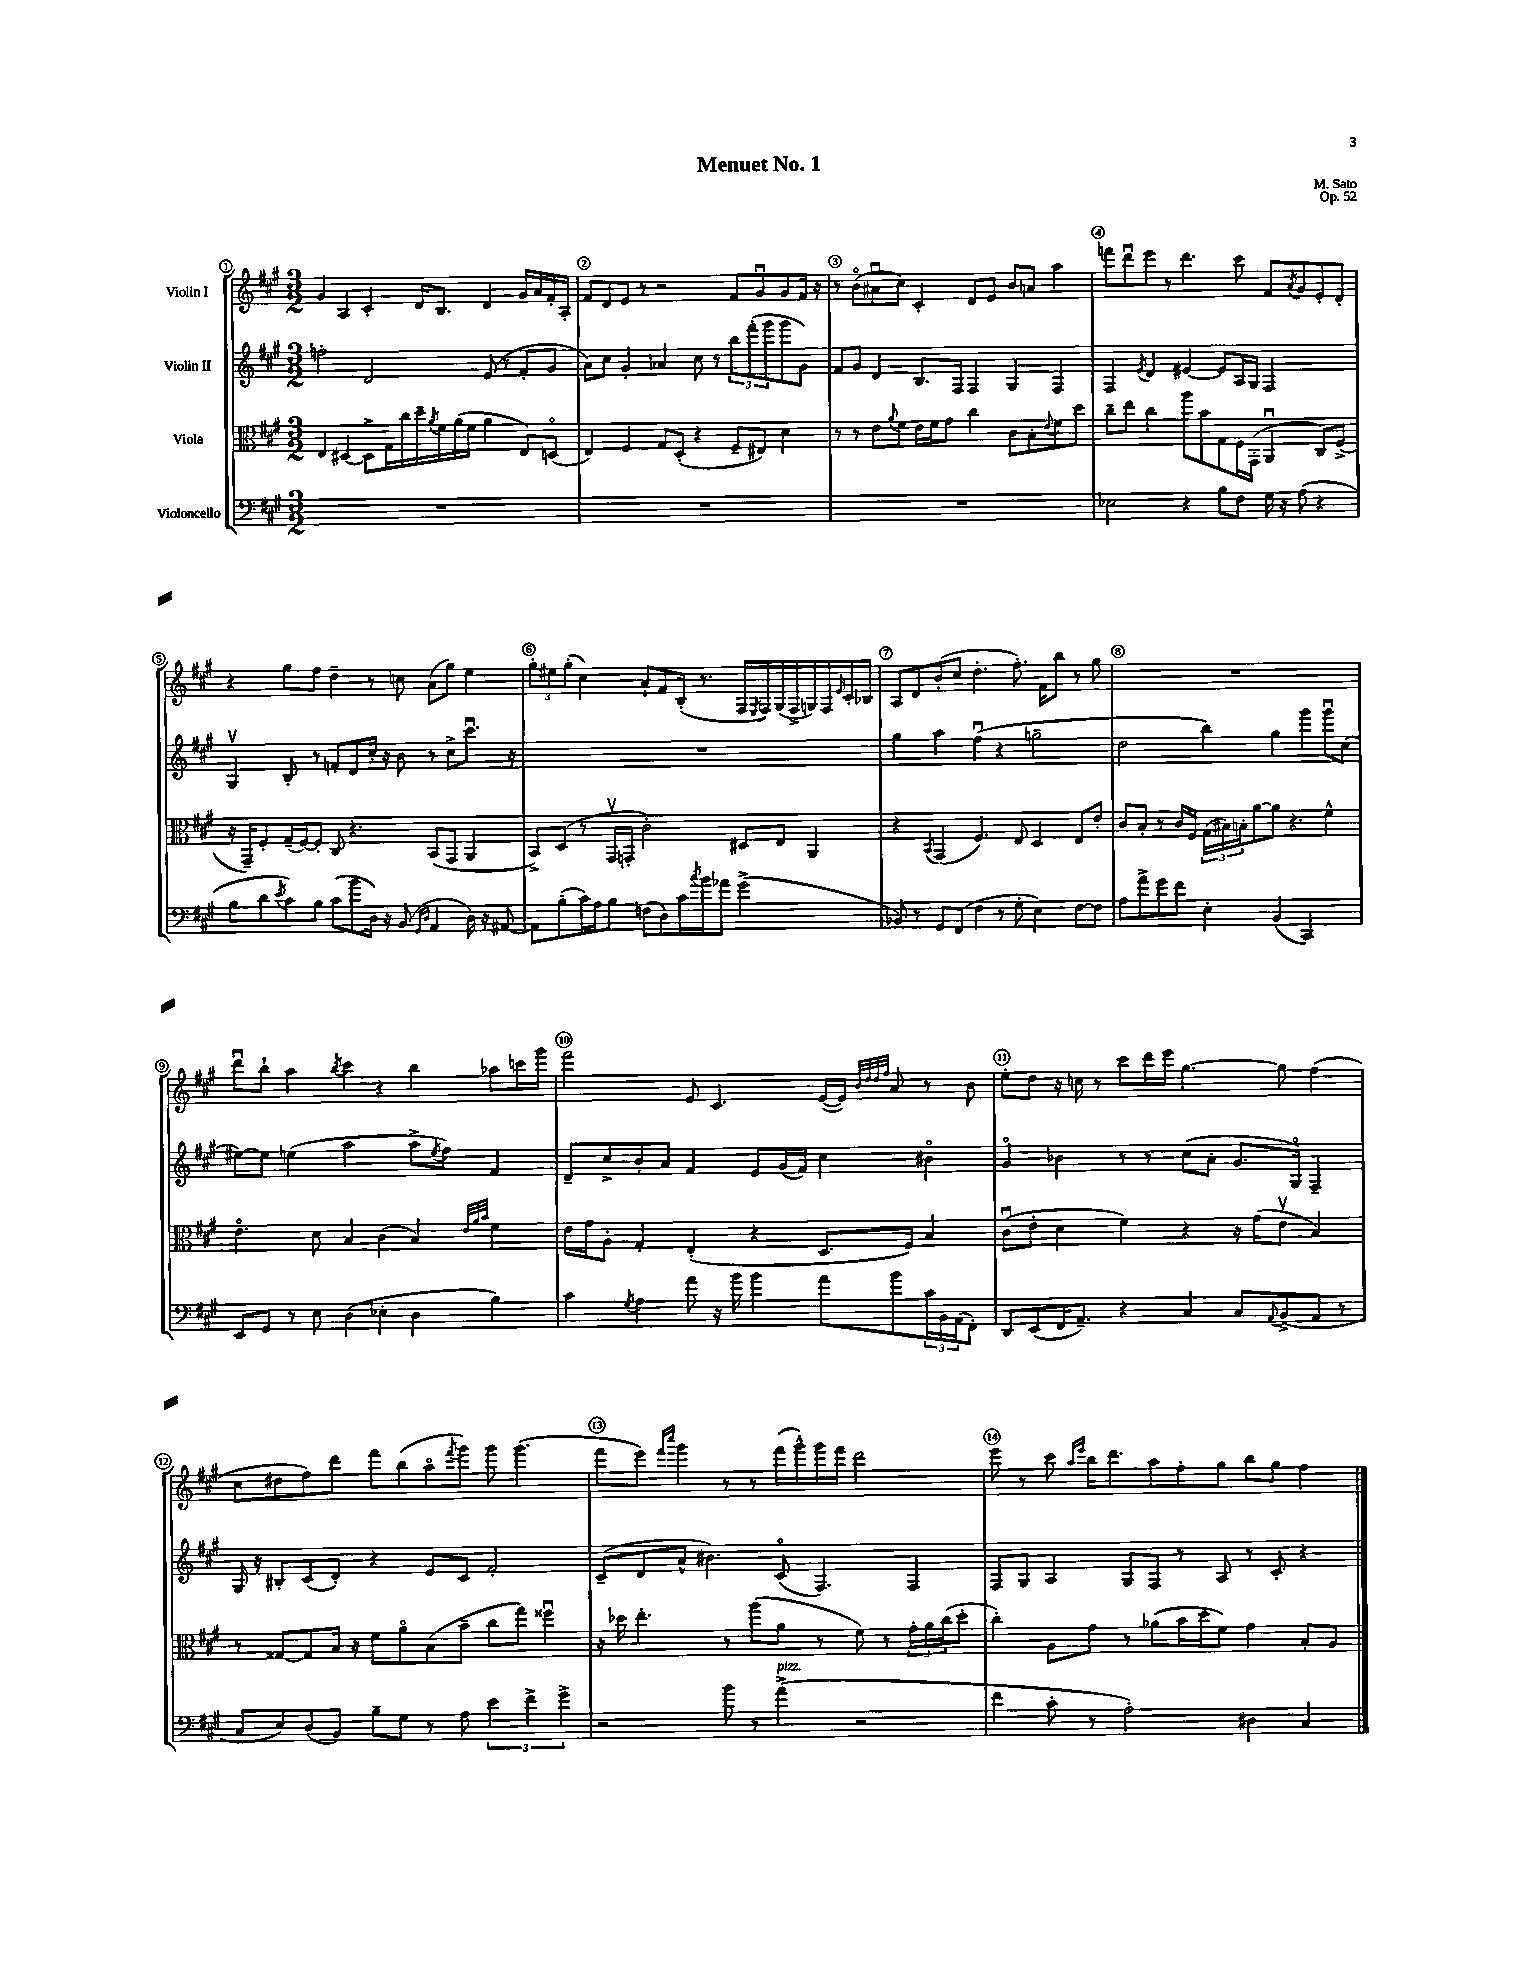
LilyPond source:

\header { title = "Menuet No. 1" composer = "M. Sato" opus = "Op. 52" }
<<
\new StaffGroup <<
\new Staff = "s0" \with { instrumentName = "Violin I" } {
    \clef treble \key a \major \numericTimeSignature \time 3/2
    gis'4 a4 cis'4-. d'16 b8. d'4 gis'16 a'16 fis'16-. a16-. |
    fis'8 d'8 e'8 r8 r2 fis'8 gis'8\downbow gis'8 fis'16 r16 |
    r8 b'8\flageolet( ais'8\downbow cis''8) cis'4-. d'8 e'8 b'8 a'8 a''4 |
    f'''8 d'''8\downbow e'''8 r8 d'''4. cis'''8 fis'8 \acciaccatura { a'8 } gis'8 e'8-. d'8-. |
    r4 gis''8 fis''8 d''4-- r8 c''8 a'8( gis''8) e''4 |
    \tuplet 3/2 { gis''8-. eis''8 gis''8-.( } cis''4) a'8-! fis'8 b16-.( r8. fis16 \acciaccatura { e8 } fis16) gis16( fis16-> g16) fis16 \grace { e'16 } cis'16-. bes16 |
    a8 d'8 b'8-.( cis''8 d''4.-. fis''8.-.) fis'16 b''8 r8 gis''8 |
    R1. |
    d'''8\downbow b''8-! a''4 \acciaccatura { b''8 } cis'''4 r4 b''4 aes''8 c'''16 gis'''16 |
    fis'''2 e'8 cis'4. e'16~( e'16) \grace { b'32 d''32 d''32 fis''32 } a'8 r8 b'8 |
    e''8-. d''8 r16 c''16 r8 cis'''8 d'''16 e'''16 gis''4.~ gis''8 fis''4( |
    cis''8 dis''8 fis''8) d'''8 fis'''8 b''8( a''8\flageolet \acciaccatura { fis'''8 } gis'''8) gis'''8 gis'''4.( |
    fis'''8 e'''8) \grace { fis'''16 cis''''16 } gis'''4 r8 r8 fis'''16( gis'''16-^) gis'''16 fis'''16 d'''2 |
    e'''8 r8 cis'''8 \grace { a''16 e'''16 } b''16 d'''8. a''8 fis''8-. gis''8 b''8 gis''8 fis''4 \bar "|." |
}
\new Staff = "s1" \with { instrumentName = "Violin II" } {
    \clef treble \key a \major \numericTimeSignature \time 3/2
    f''2-. d'2 e'8( r8 fis'8-. gis'8 |
    a'8) cis''8 gis'4-. aes'4 cis''8 r8 \tuplet 3/2 { b''8 fis'''8-.( gis'''8 } gis'''8 gis'8) |
    fis'8 gis'8 d'4 b8. fis16 fis4 gis4 fis4 |
    fis4 \acciaccatura { e'8 } d'4 eis'4~ eis'8 a16 gis16 fis2 |
    gis4\upbow b8-. r8 f'8-. d'8 cis''16-. r16 b'8 r8 cis''8-> cis'''8.\downbow r16 |
    R1. |
    gis''4 a''4 fis''4\downbow( r4 g''2-- |
    d''2 b''4) gis''4 gis'''4 gis'''8\downbow cis''8( |
    eis''8~) eis''8 e''4( a''2 a''8-> \acciaccatura { e''8 } fis''8) fis'4 |
    d'8-- cis''8-> b'8-. a'8 fis'4 e'8 gis'16( fis'16) cis''4 bis'4\flageolet |
    gis'4\flageolet bes'4 r8 r8 cis''8( a'8-. gis'8. gis16\flageolet) fis4-- |
    gis16 r16 bis8-. cis'8( d'8-.) r4 e'8 cis'8 fis'2-. |
    cis'8--( d'8 a'8-^ bis'4.) cis'8\flageolet( fis4.) fis4 |
    fis8 gis8 a4 gis8 fis8 r8 a8 r8 cis'8-. r4 \bar "|." |
}
\new Staff = "s2" \with { instrumentName = "Viola" } {
    \clef alto \key a \major \numericTimeSignature \time 3/2
    e4 dis4~ dis8-> gis16 cis''16 d''16-- \acciaccatura { a'8 } fis'16 a'16( fis'16 a'4 e8) d8\flageolet( |
    e4) fis4 gis8 d8-.( r4 fis8-- eis8) d'4 |
    r8 r8 e'8 \appoggiatura { a'8 } fis'8 e'16 fis'16 gis'8 cis''4 cis'8 b8-. \appoggiatura { e'8 } fis'8 d''8 |
    cis''8-- e''8 cis''4 a''8 b'8 gis8 fis16 gis,16-.( a,4\downbow cis8) fis8->( |
    r16 gis,16--) fis8-. gis16--( fis16~) fis8-. cis8 r4. b,8( gis,8 a,4 |
    b,8->) d8( r8 gis,16\upbow g,16-. cis'2-.) dis8 e8 a,4 |
    r4 \acciaccatura { b,8 } gis,4( fis4.) e8 d4 e8 e'8-. |
    cis'8 b8-. r8 cis'16 fis16 \tuplet 3/2 { gis16( bis16) b16-. } a'8~ a'8 r4. fis'4-^ |
    e'4.\flageolet d'8 b4 cis'4( b4) \grace { e'32 a'32 b'32 } fis'4 |
    e'16 gis'16 a8-. gis4-. e4-.( r4 d8. fis16) b4 |
    cis'8\downbow( e'8-. d'4 fis'4) r4 r16 gis'16( e'8\upbow b4) |
    r8 gisis8~ gisis8 b16 r16 fis'8 a'8\flageolet b8( b'8-- cis''8 gis''8) fisis''4\downbow |
    r16 des''16 e''4.-. r8 a''8( a'8 r8 fis'8) r8 \tuplet 3/2 { gis'16-. a'16 cis''16( } des''8-. |
    cis''4-.) a8 gis'8 r8 aes'8( b'16 d''16 fis'8) gis'4 b8-. a8 \bar "|." |
}
\new Staff = "s3" \with { instrumentName = "Violoncello" } {
    \clef bass \key a \major \numericTimeSignature \time 3/2
    R1. |
    R1. |
    R1. |
    ees2 r4 b8 fis8 gis16 r16 a8( r4 |
    b8 d'8 \acciaccatura { e'8 } cis'8) b8 cis'8( b'8 d16) r16 b,8( \grace { gis,16 d16 } a,4 d16) r16 ais,8~ |
    ais,8 b8-.( cis'16) a16 b8 f8( d8) cis'16 \acciaccatura { cis''8 } b'16 aes'8 gis'2->( |
    bes,8) r8 gis,8 fis,8( fis4 r8 gis8-. e4) fis8~ fis8 |
    a8 a'8-> gis'8 fis'8 e4-. b,4( cis,2) |
    e,8 gis,8 r8 e8 d4( ees4-. d4 b4) |
    cis'4 \acciaccatura { gis8 } a4 a'8 r16 b'16 b'4 a'8 b'8 \tuplet 3/2 { cis'16 b,16 a,16( } fis,8-.) |
    d,8 e,8( fis,16 a,8.--) r4 cis4 cis8 \appoggiatura { a,8 } b,8->( a,8 r8 |
    cis8 e8) d8( b,8) b8-- gis8 r8 a8 \tuplet 3/2 { e'4 fis'4-> gis'4-> } |
    r2 b'8 r8 a'4->^\markup { \italic "pizz." }( r2 |
    fis'4 cis'8-. r8 a2-.) dis4 cis4 \bar "|." |
}
>>
>>
\layout { \context { \Score \override BarNumber.break-visibility = ##(#f #t #t) barNumberVisibility = #all-bar-numbers-visible \override BarNumber.stencil = #(make-stencil-circler 0.1 0.3 ly:text-interface::print) } }
